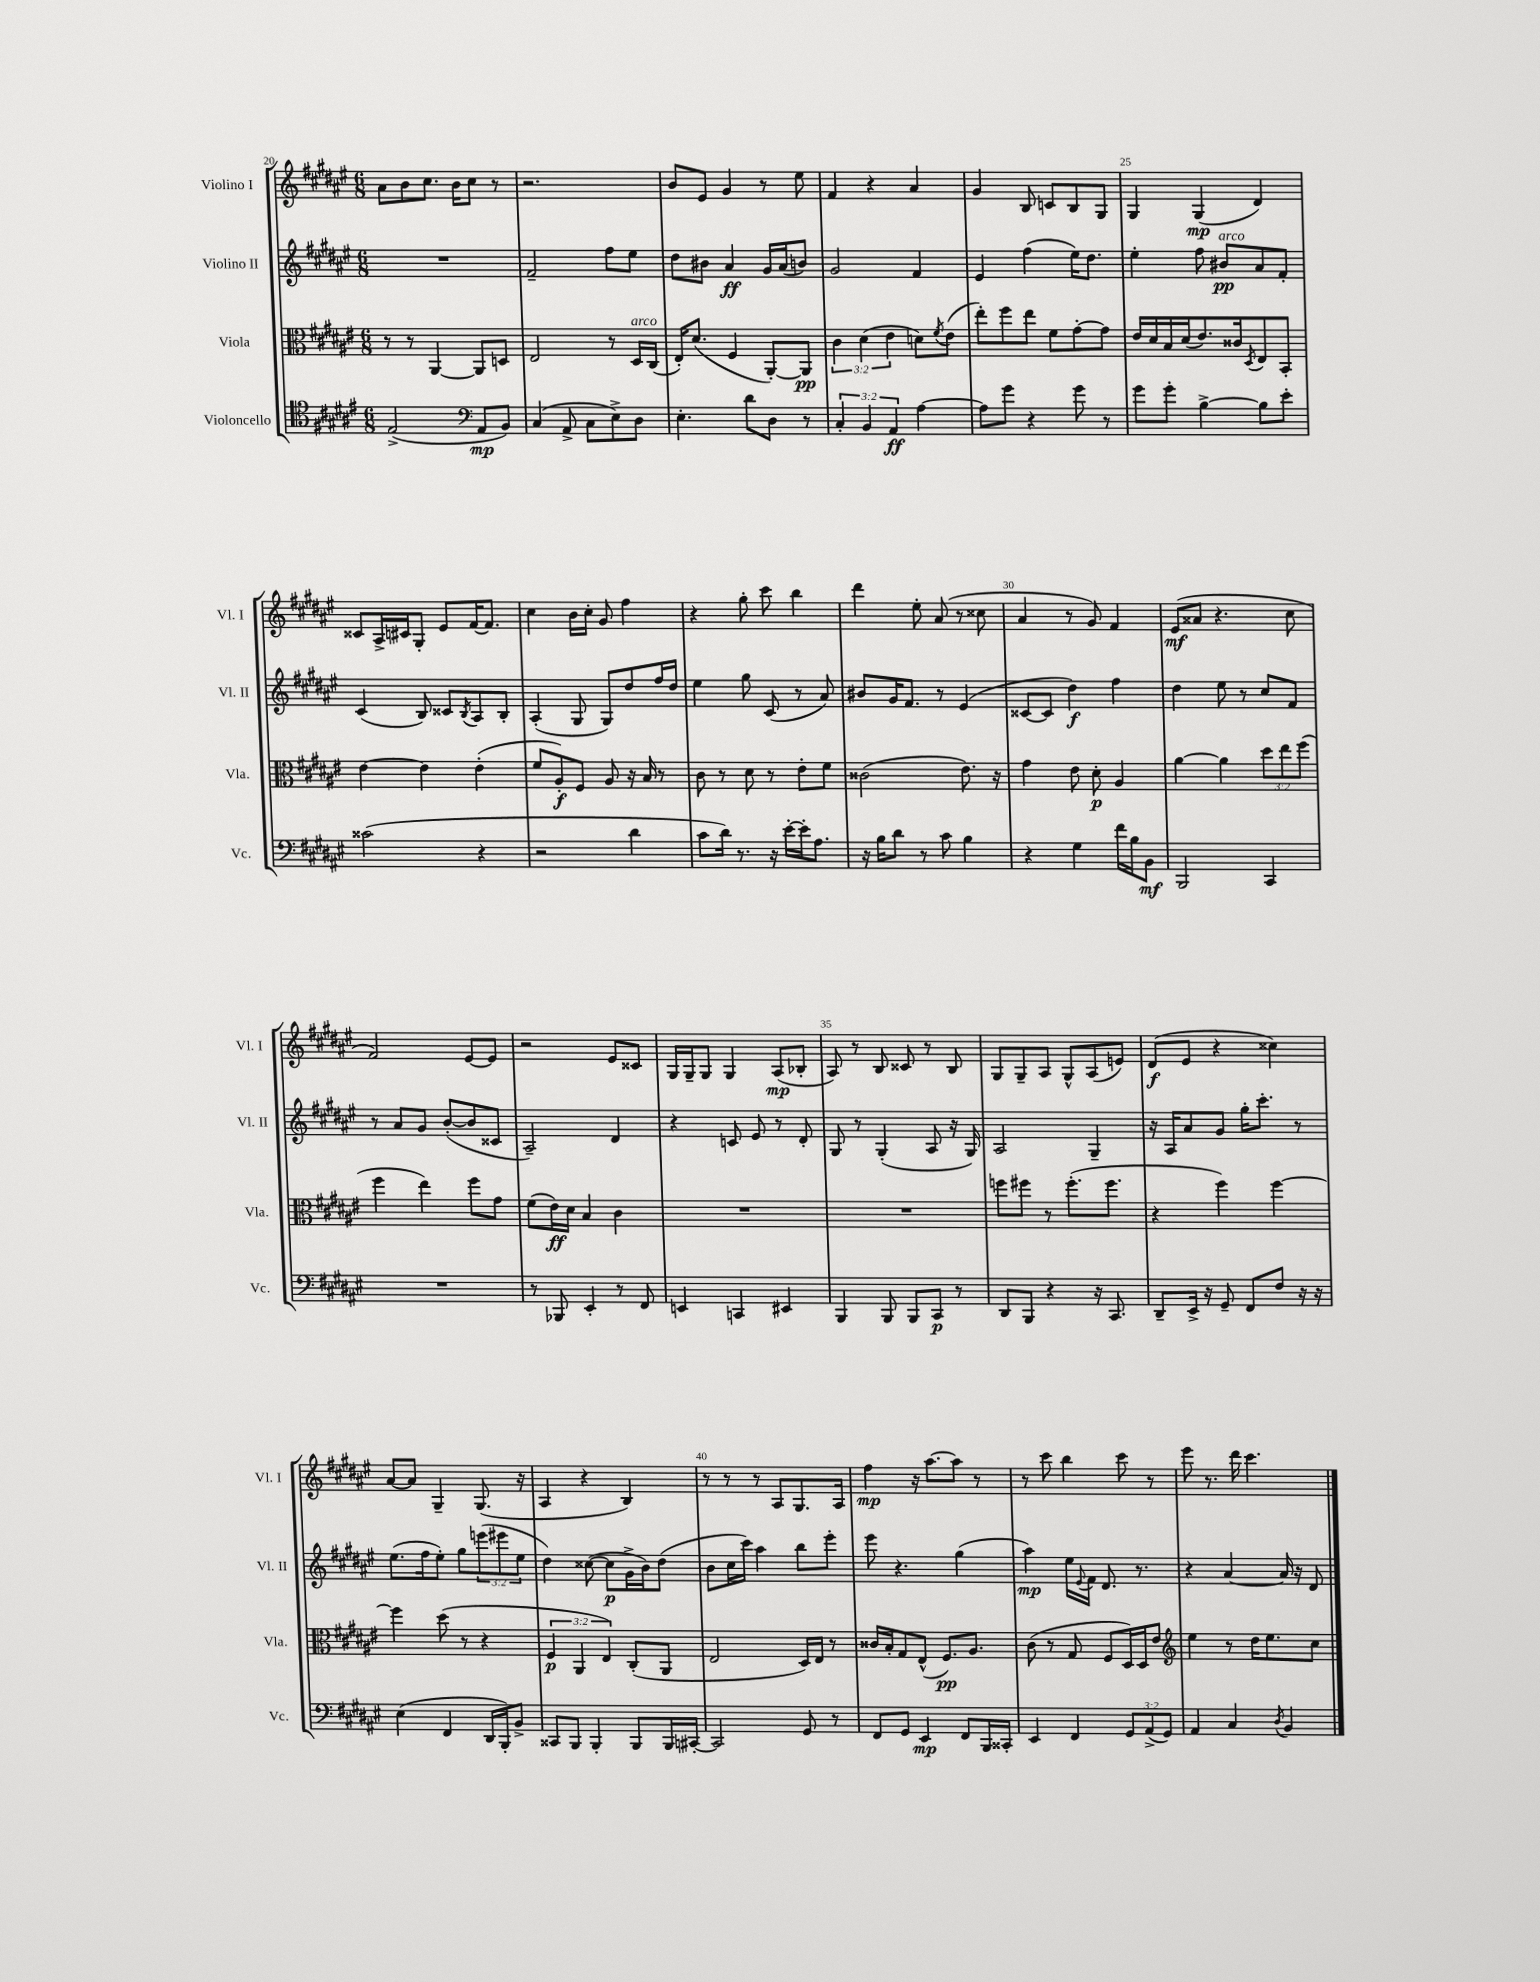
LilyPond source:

<<
\new StaffGroup <<
\new Staff = "s0" \with { instrumentName = "Violino I" shortInstrumentName = "Vl. I" } {
    \clef treble \key fis \major \numericTimeSignature \time 6/8
    ais'8 b'8 cis''8. b'16 cis''8 r8 |
    r2. |
    b'8 eis'8 gis'4 r8 eis''8 |
    fis'4 r4 ais'4 |
    gis'4 b8 c'8 b8 gis8 |
    gis4 gis4\mp( dis'4) |
    cisis'8 ais16-> cis'16 gis8-. eis'8 fis'16~ fis'8. |
    cis''4 b'16 cis''16-. gis'8 fis''4 |
    r4 gis''8-. cis'''8 b''4 |
    dis'''4 eis''8-. ais'8( r8 cisis''8 |
    ais'4 r8 gis'8) fis'4 |
    eis'8\mf( aisis'8 r4. cis''8 |
    fis'2) eis'8~ eis'8 |
    r2 eis'8 cisis'8 |
    gis16 gis16-- gis8 gis4 ais8\mp( bes8-. |
    ais8) r8 b8 cisis'8 r8 b8 |
    gis8 gis8-- ais8 gis8-^ ais8( e'8) |
    dis'8\f( eis'8 r4 cisis''4) |
    ais'8~ ais'8 gis4-- gis8.( r16 |
    ais4 r4 b4) |
    r8 r8 r8 ais8 gis8. ais16 |
    fis''4\mp r16 ais''8.~ ais''8 r8 |
    r8 cis'''8 b''4 cis'''8 r8 |
    eis'''8 r8. dis'''16 cis'''4. \bar "|." |
}
\new Staff = "s1" \with { instrumentName = "Violino II" shortInstrumentName = "Vl. II" } {
    \clef treble \key fis \major \numericTimeSignature \time 6/8 \override Staff.TupletNumber.text = #tuplet-number::calc-fraction-text
    R2. |
    fis'2-- fis''8 eis''8 |
    dis''8 bis'8 ais'4\ff gis'16 ais'16( b'8) |
    gis'2 fis'4 |
    eis'4 fis''4( eis''16) dis''8. |
    eis''4-. fis''8 bis'8\pp^\markup { \italic "arco" } ais'8 fis'8-. |
    cis'4( b8) cisis'8 \acciaccatura { b8 } ais8 b8-. |
    ais4-.( gis8 gis8) dis''8 fis''16 dis''16 |
    eis''4 gis''8 cis'8( r8 ais'8) |
    bis'8 gis'16 fis'8. r8 eis'4( |
    cisis'8~ cisis'8 dis''4\f) fis''4 |
    dis''4 eis''8 r8 cis''8 fis'8 |
    r8 ais'8 gis'8 b'8~-.( b'8 cisis'8 |
    ais2--) dis'4 |
    r4 c'8 eis'8 r8 dis'8-. |
    gis8 r8 gis4-.( ais8 r16 gis16) |
    ais2 gis4-- |
    r16 ais16 ais'8 gis'8 gis''16-. cis'''8.-. r8 |
    eis''8.( fis''16 eis''8-.) gis''8 \tuplet 3/2 { e'''8( eis'''8 eis''8 } |
    dis''4) cisis''8~( cisis''8\p gis'16-> b'16) dis''8( |
    b'8 cis''16 cis'''16) ais''4 b''8 eis'''8-. |
    eis'''8 r4. gis''4( |
    ais''4\mp) eis''16 \appoggiatura { eis'8 } fis'16 dis'8. r8. |
    r4 ais'4~ ais'16 r16 dis'8 \bar "|." |
}
\new Staff = "s2" \with { instrumentName = "Viola" shortInstrumentName = "Vla." } {
    \clef alto \key fis \major \numericTimeSignature \time 6/8 \override Staff.TupletNumber.text = #tuplet-number::calc-fraction-text
    r8 r8 ais,4~ ais,8 d8 |
    eis2 r8 dis16^\markup { \italic "arco" } cis16( |
    eis16-.) dis'8.( fis4 ais,8~-.) ais,8\pp |
    \tuplet 3/2 { cis'4 dis'4( eis'4 } d'8) \acciaccatura { fis'8 } eis'8( |
    eis''8-.) fis''8 eis''8 fis'8 gis'8~-. gis'8 |
    eis'16 dis'16 b16 dis'16( eis'8.) cisis'16 \acciaccatura { dis8 } eis8 b,8-. |
    eis'4~ eis'4 eis'4-.( |
    fis'8 ais8-.\f) fis8 ais8 r16 b16 r8 |
    cis'8 r8 dis'8 r8 eis'8-. fis'8 |
    cisis'2( eis'8.) r16 |
    gis'4 eis'8 dis'8-.\p ais4 |
    ais'4~ ais'4 \tuplet 3/2 { dis''8 eis''8 fis''8( } |
    fis''4 eis''4) fis''8 gis'8 |
    fis'8( eis'16\ff) dis'16 b4 cis'4 |
    R2. |
    R2. |
    f''8 fis''8 r8 fis''8.-.( fis''8. |
    r4 fis''4) fis''4~ |
    fis''4 dis''8( r8 r4 |
    \tuplet 3/2 { fis4\p ais,4 eis4) } cis8-.( ais,8 |
    eis2 dis16) eis16 r8 |
    cisis'16 b16-. gis8 eis8-^( fis8.\pp) ais8. |
    cis'8( r8 gis8 fis8 dis16) dis16 eis'8 |
    \clef treble eis''4 r8 dis''16 eis''8. cis''8 \bar "|." |
}
\new Staff = "s3" \with { instrumentName = "Violoncello" shortInstrumentName = "Vc." } {
    \clef tenor \key fis \major \numericTimeSignature \time 6/8 \override Staff.TupletNumber.text = #tuplet-number::calc-fraction-text
    eis2->( \clef bass ais,8\mp b,8) |
    cis4( ais,8-> cis8 eis8->) dis8 |
    eis4.-. dis'8 dis8 r8 |
    \tuplet 3/2 { cis4-. b,4 ais,4\ff } ais4~ |
    ais8 gis'8 r4 gis'8 r8 |
    gis'8 gis'8-. b4~-> b8 eis'8-. |
    cisis'2( r4 |
    r2 dis'4 |
    cis'8 dis'16) r8. r16 eis'16~-. eis'16-. ais8. |
    r16 b16 dis'8 r8 cis'8 b4 |
    r4 gis4 fis'16 b16 b,8\mf |
    b,,2 cis,4 |
    R2. |
    r8 bes,,8 eis,4-. r8 fis,8 |
    e,4 c,4 eis,4 |
    b,,4 b,,8 b,,8 cis,8\p r8 |
    dis,8 b,,8 r4 r16 cis,8. |
    dis,8-- eis,16-> r16 gis,8-- fis,8 fis8 r16 r16 |
    eis4( fis,4 dis,16 b,,16-.) b,8-> |
    cisis,8 b,,8 b,,4-. b,,8 b,,16 cis,16~-. |
    cis,2 gis,8 r8 |
    fis,8 gis,8 eis,4\mp fis,8 b,,16 cisis,16-. |
    eis,4 fis,4 \tuplet 3/2 { gis,8 ais,8->( gis,8) } |
    ais,4 cis4 \acciaccatura { dis8 } b,4 \bar "|." |
}
>>
>>
\layout { \context { \Score currentBarNumber = #20 \override BarNumber.break-visibility = ##(#f #t #t) barNumberVisibility = #(every-nth-bar-number-visible 5) } }
